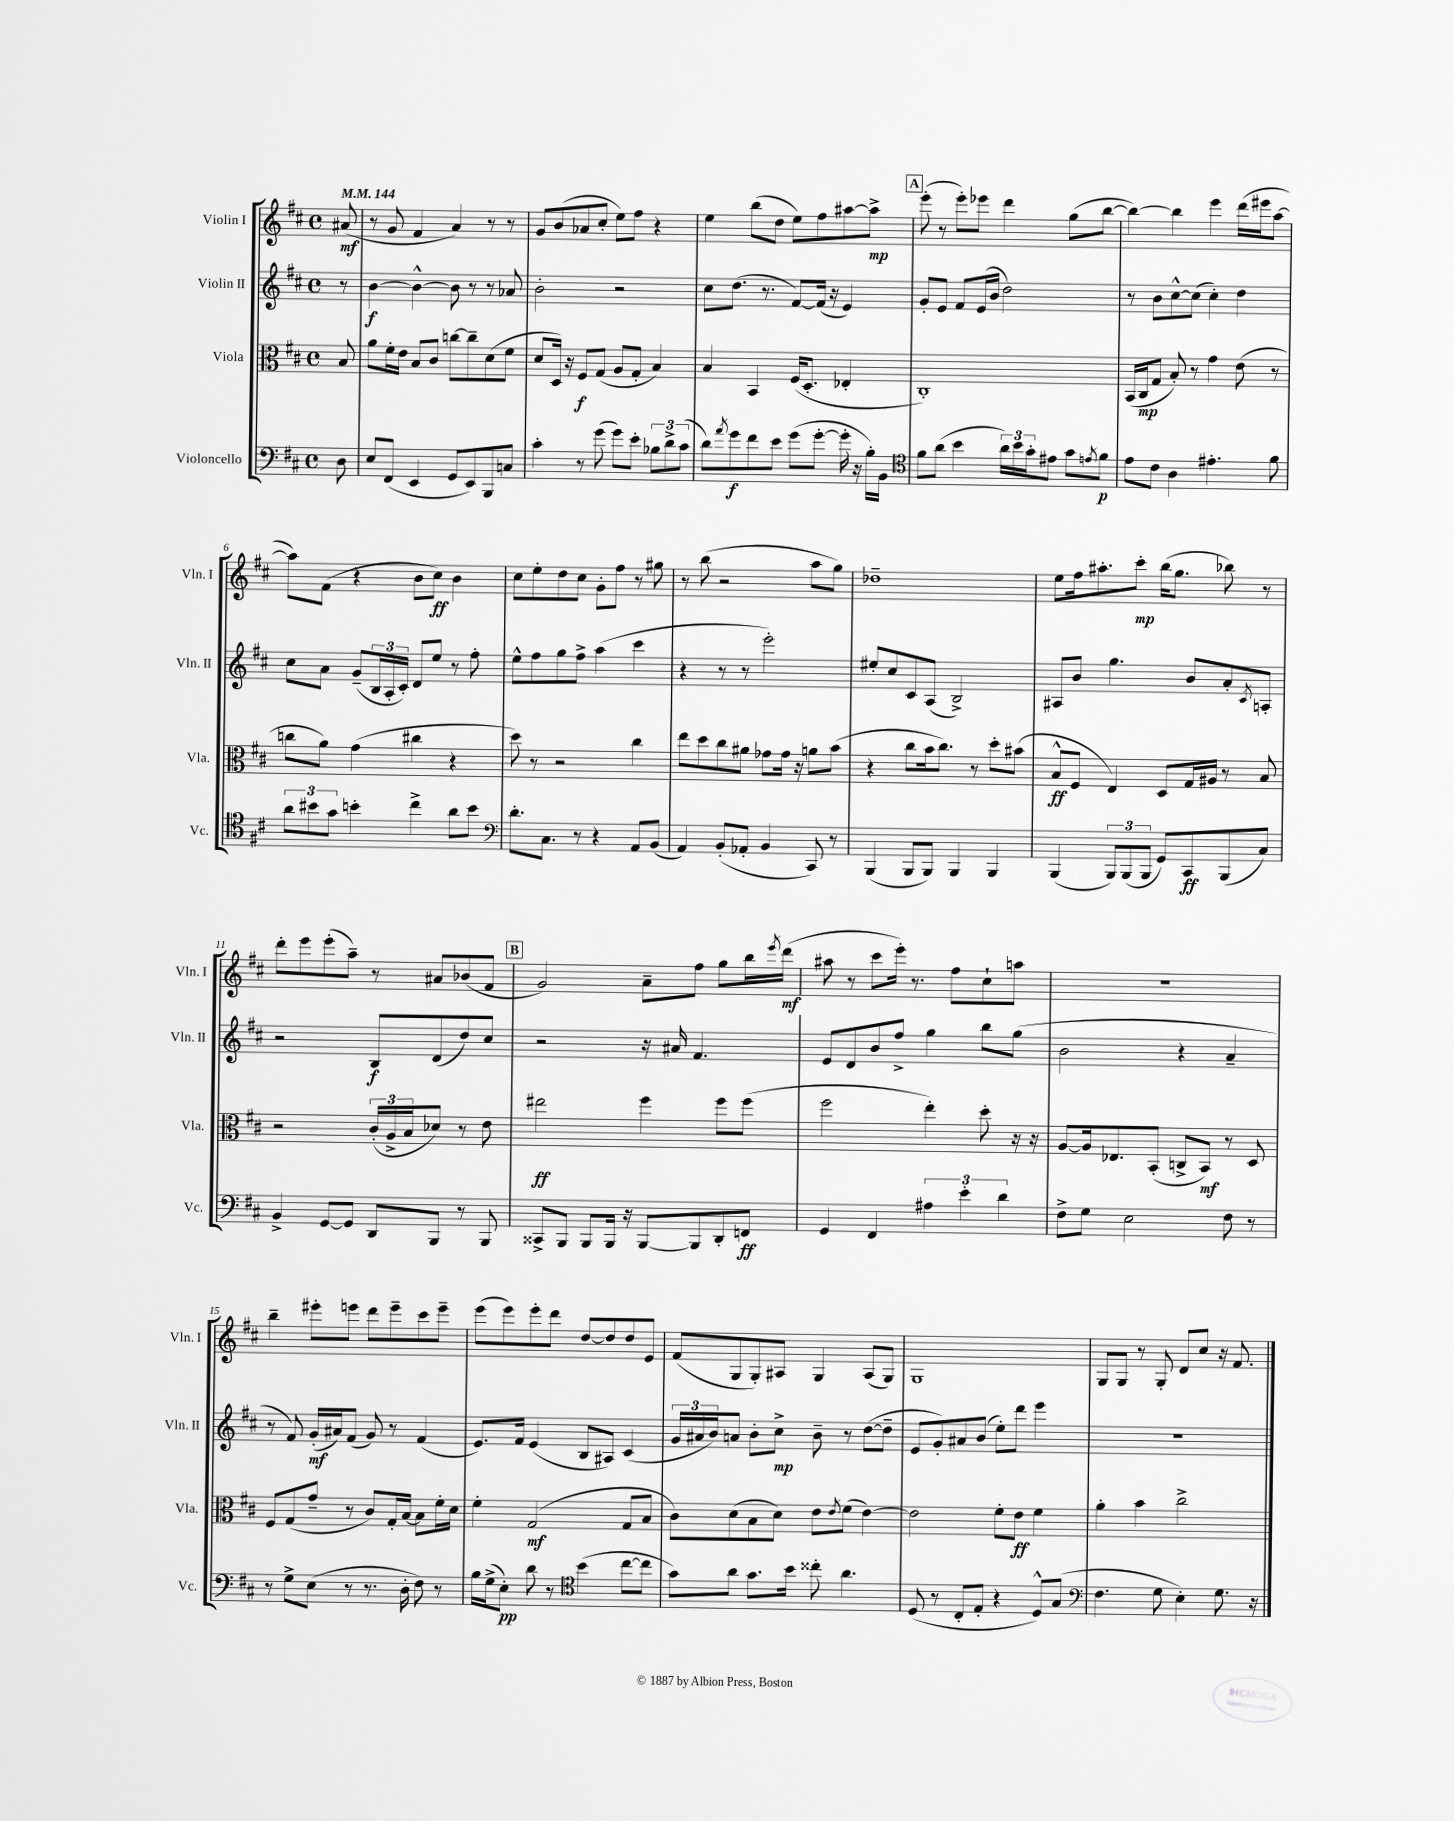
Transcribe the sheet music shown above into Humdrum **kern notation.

**kern	**kern	**kern	**kern
*staff4	*staff3	*staff2	*staff1
*clefF4	*clefC3	*clefG2	*clefG2
*k[f#c#]	*k[f#c#]	*k[f#c#]	*k[f#c#]
*M4/4	*M4/4	*M4/4	*M4/4
*met(c)	*met(c)	*met(c)	*met(c)
*MM144	*MM144	*MM144	*MM144
8D	8B	8r	(8a#
=	=	=	=
8E	8a	[4b	8r
(8FF#	16f#'	.	8g
.	16e	.	.
4EE	8B	4b^^_	4f#
.	8c#	.	.
8GG	[8cc	8b]	4a)
8EE)	8cc~]	8r	.
8BBB	(8d	8r	8r
8C	8f#	8a-	8r
=	=	=	=
4c#'	8d	2b'	8g
.	16D)	.	(8b
.	16r	.	.
8r	8F#	.	8a-
(8g	(8G	.	8cc#'
8g)	8A	2r	8ee)
8e'	8G'	.	8ff#
12B-	4B)	.	4r
12d^	.	.	.
(12c#	.	.	.
=	=	=	=
8d)	4B	8cc#	4ee
8qa	.	.	.
8g	.	(8.dd	.
8f#	4BB	.	(8bb
.	.	8.r	.
8e	.	.	8dd
(8g	(16F#	[8f#)	8ee)
.	8.D'	.	.
[8g'	.	(16f#]	8ff#
.	.	16r	.
16g']	4E-'	4e)	[8aa#
16r	.	.	.
16B')	.	.	8aa#^]
16BB	.	.	.
=	=	=	=
*clefC4	*	*	*
8f#	1C#')	8g'	(8eee'
(8a	.	8e	8r
4b	.	8f#	8eee')
.	.	(16e	8eee-
.	.	16b	.
24a)	.	2dd)	4ddd
24b	.	.	.
24g'	.	.	.
8e#	.	.	.
8g	.	.	(8gg
8qe	.	.	.
8f#	.	.	[8bb
=	=	=	=
8e	(16BB	8r	4bb_)
.	16C#	.	.
8c#	8G	8b	.
4A	8B')	[8cc#^^	4bb]
.	8r	(8cc#]	.
4.e#'	4g	4cc#')	4eee
.	(8e	4dd	(16ddd
.	.	.	16eee#
8f#	8r	.	[8aa
=	=	=	=
12a	8cc	8cc#	8aa])
12b#	.	.	.
.	8a)	8a	(8f#
12g	.	.	.
4b'	(4g	(8g~	4r
.	.	24B	.
.	.	24A'	.
.	.	24c#')	.
4cc#^	4cc#	8d	8b
.	.	8ee	8cc#)
8a	4r	8r	4b
8b	.	8ff#'	.
=	=	=	=
*clefF4	*	*	*
8.d'	8dd)	8ee^^	8cc#
.	8r	8ff#	8ee'
8.C#	.	.	.
.	2r	8gg	8dd
8r	.	8ff#^	8cc#
4r	.	(4aa	8g'
.	.	.	8ff#
8AA	4cc#	4ccc#	8r
(8BB	.	.	8gg#
=	=	=	=
4AA)	8ee	4r	8r
.	8dd	.	(8bb
(8BB'	8cc#	8r	2r
8AA-'	8a#	8r	.
4BB	8g-	2eee')	.
.	16g-	.	.
.	16r	.	.
8CC#)	8a	.	8aa
8r	(8b	.	8gg)
=	=	=	=
(4BBB	4r	8ee#'	1dd-~
.	.	8cc#	.
8BBB	8cc#	8c#	.
8BBB)	16b	(8A	.
.	8.cc#)	.	.
4BBB	.	2B^)	.
.	8r	.	.
4BBB	8dd'	.	.
.	(8b#	.	.
=	=	=	=
(4BBB	8B^^	8A#	8ee
.	8F#	8b	16ff#
.	.	.	8.aa#'
12BBB)	4E)	4.gg	.
(12BBB	.	.	.
.	.	.	8ccc#'
12BBB	.	.	.
8GG)	8D	.	(16bb
.	.	.	8.gg
8CC#	16G	8b	.
.	16A#	.	.
(8BBB	8r	8a'	8bb-)
.	.	8qc#	.
8C#)	8B	8A'	8r
=	=	=	=
4BB^	2r	2r	8ddd'
.	.	.	8eee
[8GG	.	.	(8eee'
8GG]	.	.	8aa~)
8DD	(24c#'	8B	8r
.	24A^	.	.
.	24B	.	.
8BBB	8d-)	(8d	8a#
8r	8r	8dd)	(8b-
8BBB	8e	8cc#	8f#
=	=	=	=
8CC##^	2ee#	2r	2g)
8BBB	.	.	.
8BBB	.	.	.
16BBB	.	.	.
16r	.	.	.
[8BBB	4ff#	16r	8a~
.	.	16a#	.
8BBB]	.	4.f#	8ff#
8DD'	8ff#	.	8gg
8FF	(8ff#	.	16bb
.	.	.	8qeee
.	.	.	(16ddd
=	=	=	=
4GG	2ff#	8e	8aa#
.	.	8d	8r
4FF#	.	8b	8ccc#
.	.	8ff#^	16eee')
.	.	.	8.r
6A#	4ee')	4gg	.
.	.	.	8ff#
6e'	.	.	.
.	8dd'	8bb	8cc#`
6d	.	.	.
.	16r	(8gg	8aa
.	16r	.	.
=	=	=	=
8F#^	[8A	2b	1r
8G	16A]	.	.
.	8.E-	.	.
2E	.	.	.
.	(8BB'	.	.
.	8C^	4r	.
.	8BB)	.	.
8F#	8r	4a~	.
8r	8D	.	.
=	=	=	=
8r	8F#	8r	4bb~
8G^	(8G	8f#)	.
(8E	8g~	(16g'	8eee#'
.	.	16a#)	.
8r	8r	(8f#	8eee
8.r	8c#)	8g)	8ddd
.	16G'	8r	8eee~
16D'	[16B	.	.
8F#)	8B]	(4f#	8ccc#
8r	16f#'	.	8eee~
.	16d	.	.
=	=	=	=
16B	4f#'	8.e)	(8eee
(16G^	.	.	.
8E')	.	.	8eee)
.	.	16f#	.
8d	(2G	(4e	8eee'
8r	.	.	8ddd
*clefC4	*	*	*
(4b	.	8B	[8dd
.	.	8A#)	8dd]
[8cc#	8G	(4c#	8dd
8cc#]	8B	.	8e
=	=	=	=
8g)	8c#)	24g	(8f#
.	.	24a#	.
.	.	24b)	.
8a	(8d	8a	8G
8.g	8B	8b'	8G')
.	8d)	8cc#^	8A#
16b	.	.	.
8cc##'	8e	8b~	4G
.	8qe	.	.
4.a	(8f#	8r	.
.	[4e)	([8dd	(8A#
.	.	8dd~]	8G)
=	=	=	=
(8D	2e]	8e	1G
8r	.	8g')	.
8C#'	.	8a#	.
8E'	.	(8b	.
4r	8f#'	8ee')	.
.	8e	8ddd	.
8D^^)	4f#	4eee	.
(8G	.	.	.
=	=	=	=
*clefF4	*	*	*
4.F#	4a'	1r	8G
.	.	.	8G
.	4b	.	8r
8G	.	.	8G'
4E')	2cc#^	.	8d
.	.	.	8cc#
8.G	.	.	16r
.	.	.	8.f#
16r	.	.	.
==	==	==	==
*-	*-	*-	*-
